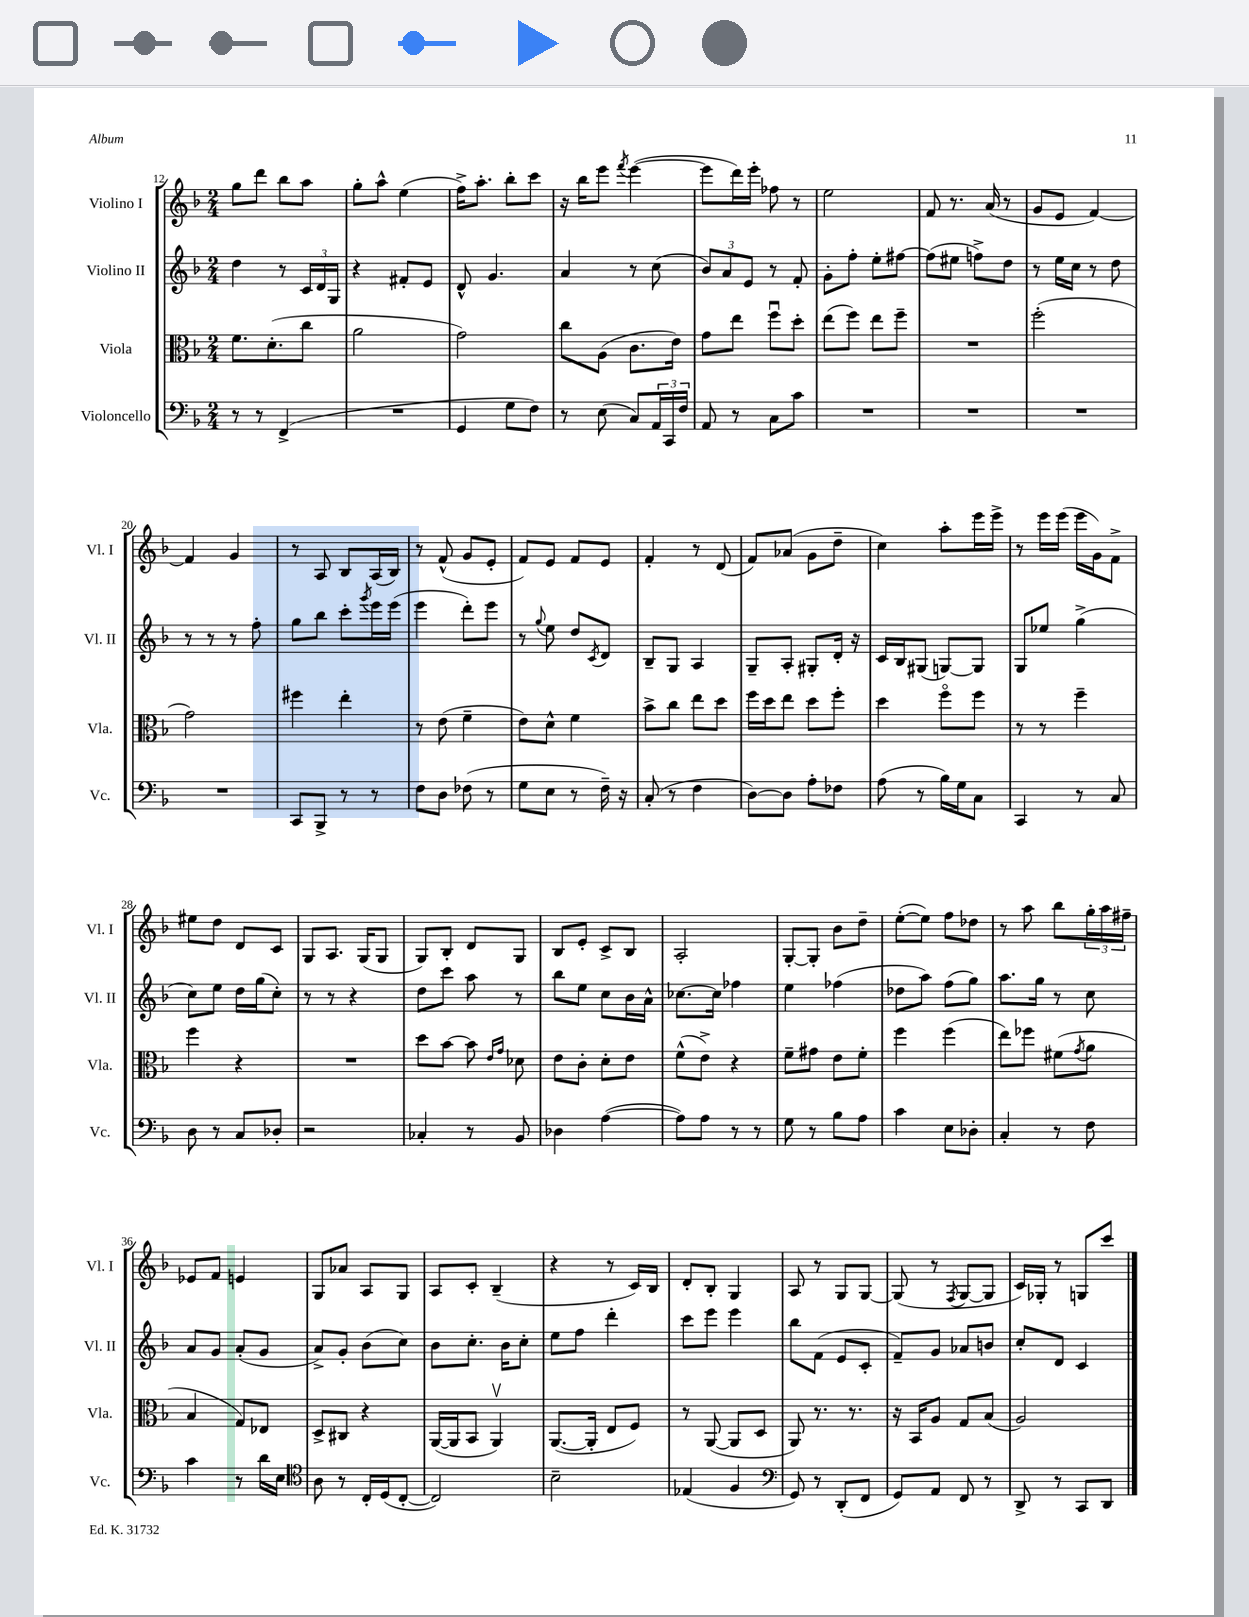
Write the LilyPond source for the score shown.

<<
\new StaffGroup <<
\new Staff = "s0" \with { instrumentName = "Violino I" shortInstrumentName = "Vl. I" } {
    \clef treble \key f \major \numericTimeSignature \time 2/4
    g''8 d'''8 bes''8 a''8 |
    g''8-. a''8-^ e''4( |
    f''16->) a''8.-. bes''8-. c'''8 |
    r16 bes''16 e'''8 \acciaccatura { f'''8 } e'''4~( |
    e'''8 d'''16) e'''16-. fes''8 r8 |
    e''2 |
    f'8 r8. a'16( r8 |
    g'8 e'8 f'4~) |
    f'4 g'4 |
    r8 a8 bes8 a16( bes16) |
    r8 f'8-^( g'8 e'8-. |
    f'8) e'8 f'8 e'8 |
    f'4-. r8 d'8( |
    f'8) aes'8( g'8 d''8-- |
    c''4) a''8-. e'''16 e'''16-> |
    r8 e'''16 e'''16( e'''16 g'16) f'8-> |
    eis''8 d''8 d'8 c'8 |
    g8 a8. g16( g8 |
    g8) bes8-. d'8 g8 |
    bes8 e'8-. c'8-> bes8 |
    a2-. |
    g8~-. g8-. bes'8 d''8-- |
    e''8~-.( e''8) f''8 des''8 |
    r8 a''8 bes''8 \tuplet 3/2 { g''16-. a''16 fis''16-- } |
    ees'8 f'8 e'4 |
    g8 aes'8 a8 g8 |
    a8 c'8-. bes4--( |
    r4 r8 c'16) bes16 |
    d'8-. bes8-. g4 |
    a8 r8 g8 g8~ |
    g8( r8 \acciaccatura { f8 } g8~ g8 |
    c'16) ges16-. r8 g8 c'''8 \bar "|." |
}
\new Staff = "s1" \with { instrumentName = "Violino II" shortInstrumentName = "Vl. II" } {
    \clef treble \key f \major \numericTimeSignature \time 2/4
    d''4 r8 \tuplet 3/2 { c'16 d'16 g16 } |
    r4 fis'8-. e'8 |
    d'8-^ g'4. |
    a'4 r8 c''8( |
    \tuplet 3/2 { bes'8) a'8 e'8 } r8 f'8-. |
    g'8-. f''8-. e''8-. fis''8~ |
    fis''8( eis''8 f''8->) d''8 |
    r8 e''16 c''16 r8 d''8 |
    r8 r8 r8 f''8-. |
    g''8 bes''8 c'''8-. \acciaccatura { g'''8 } e'''16 e'''16( |
    e'''4 d'''8-.) e'''8 |
    r8 \appoggiatura { g''8 } e''8 d''8 \acciaccatura { c'8 } d'8 |
    bes8-- g8 a4 |
    g8-- a8-. gis8-. d'16-. r16 |
    c'16 bes16 gis8( g8~) g8 |
    g8 ees''8 g''4->( |
    c''8) e''8 d''16 g''16( c''8-.) |
    r8 r8 r4 |
    d''8 c'''8 a''8 r8 |
    bes''8 e''8 c''8 bes'16 a'16-^ |
    ces''8.~ ces''16 fes''4 |
    e''4 fes''4( |
    des''8 a''8) f''8( g''8) |
    a''8. g''16 r8 c''8 |
    a'8 g'8 a'8-.( g'8 |
    a'8->) g'8-. bes'8( c''8) |
    bes'8 c''8.-. bes'16 c''8-. |
    e''8 f''8 d'''4-. |
    c'''8 e'''8 e'''4 |
    bes''8 f'8( e'8 c'8-. |
    f'8--) g'8 aes'8 b'8 |
    c''8-. d'8 c'4 \bar "|." |
}
\new Staff = "s2" \with { instrumentName = "Viola" shortInstrumentName = "Vla." } {
    \clef alto \key f \major \numericTimeSignature \time 2/4
    f'8. d'8.-.( c''8 |
    a'2 |
    g'2) |
    c''8 a8( c'8. e'16) |
    g'8 e''8 f''8\downbow d''8-. |
    e''8( f''8) e''8 f''8-- |
    R2 |
    f''2-.( |
    g'2) |
    fis''4 e''4-. |
    r8 e'8( f'4-- |
    e'8) d'8-^ f'4 |
    bes'8-> c''8 e''8 d''8 |
    f''16 d''16 e''8 d''8 f''8-. |
    d''4 f''8\flageolet f''8 |
    r8 r8 f''4-- |
    f''4 r4 |
    R2 |
    d''8 bes'8~ bes'8 \grace { e'16 g'16 } des'8 |
    e'8 c'8-. d'8-. e'8 |
    f'8-^( e'8->) r4 |
    f'8-- gis'8 e'8 f'8-. |
    f''4 f''4( |
    e''8) fes''8 fis'8( \acciaccatura { g'8 } a'8 |
    bes4 g8) ees8 |
    d8-> cis8 r4 |
    a,16~( a,16 bes,8 a,4\upbow) |
    a,8.~( a,16-. e8 f8) |
    r8 a,8~( a,8 d8 |
    a,8) r8. r8. |
    r16 bes,16 a8 g8 bes8( |
    a2) \bar "|." |
}
\new Staff = "s3" \with { instrumentName = "Violoncello" shortInstrumentName = "Vc." } {
    \clef bass \key f \major \numericTimeSignature \time 2/4
    r8 r8 f,4->( |
    R2 |
    g,4 g8 f8) |
    r8 e8( c8) \tuplet 3/2 { a,16 c,16 f16 } |
    a,8 r8 c8 c'8 |
    R2 |
    R2 |
    R2 |
    R2 |
    c,8 bes,,8-> r8 r8 |
    f8 d8 fes8( r8 |
    g8 e8 r8 f16--) r16 |
    c8-.( r8 f4 |
    d8~) d8 a8-. fes8 |
    a8( r8 bes16) g16 c8 |
    c,4 r8 c8 |
    d8 r8 c8 des8-. |
    r2 |
    ces4-. r8 bes,8 |
    des4 a4~( |
    a8) a8 r8 r8 |
    g8 r8 bes8 a8 |
    c'4 e8 des8-. |
    c4-. r8 f8 |
    c'4 r8 d'16 e16 |
    \clef tenor a8 r8 c16-. d16( c8~-. |
    c2) |
    bes2-- |
    ees4( f4 |
    \clef bass g,8) r8 d,8-.( f,8 |
    g,8) a,8 f,8 r8 |
    d,8-> r8 c,8 d,8 \bar "|." |
}
>>
>>
\layout { \context { \Score currentBarNumber = #12 } }
